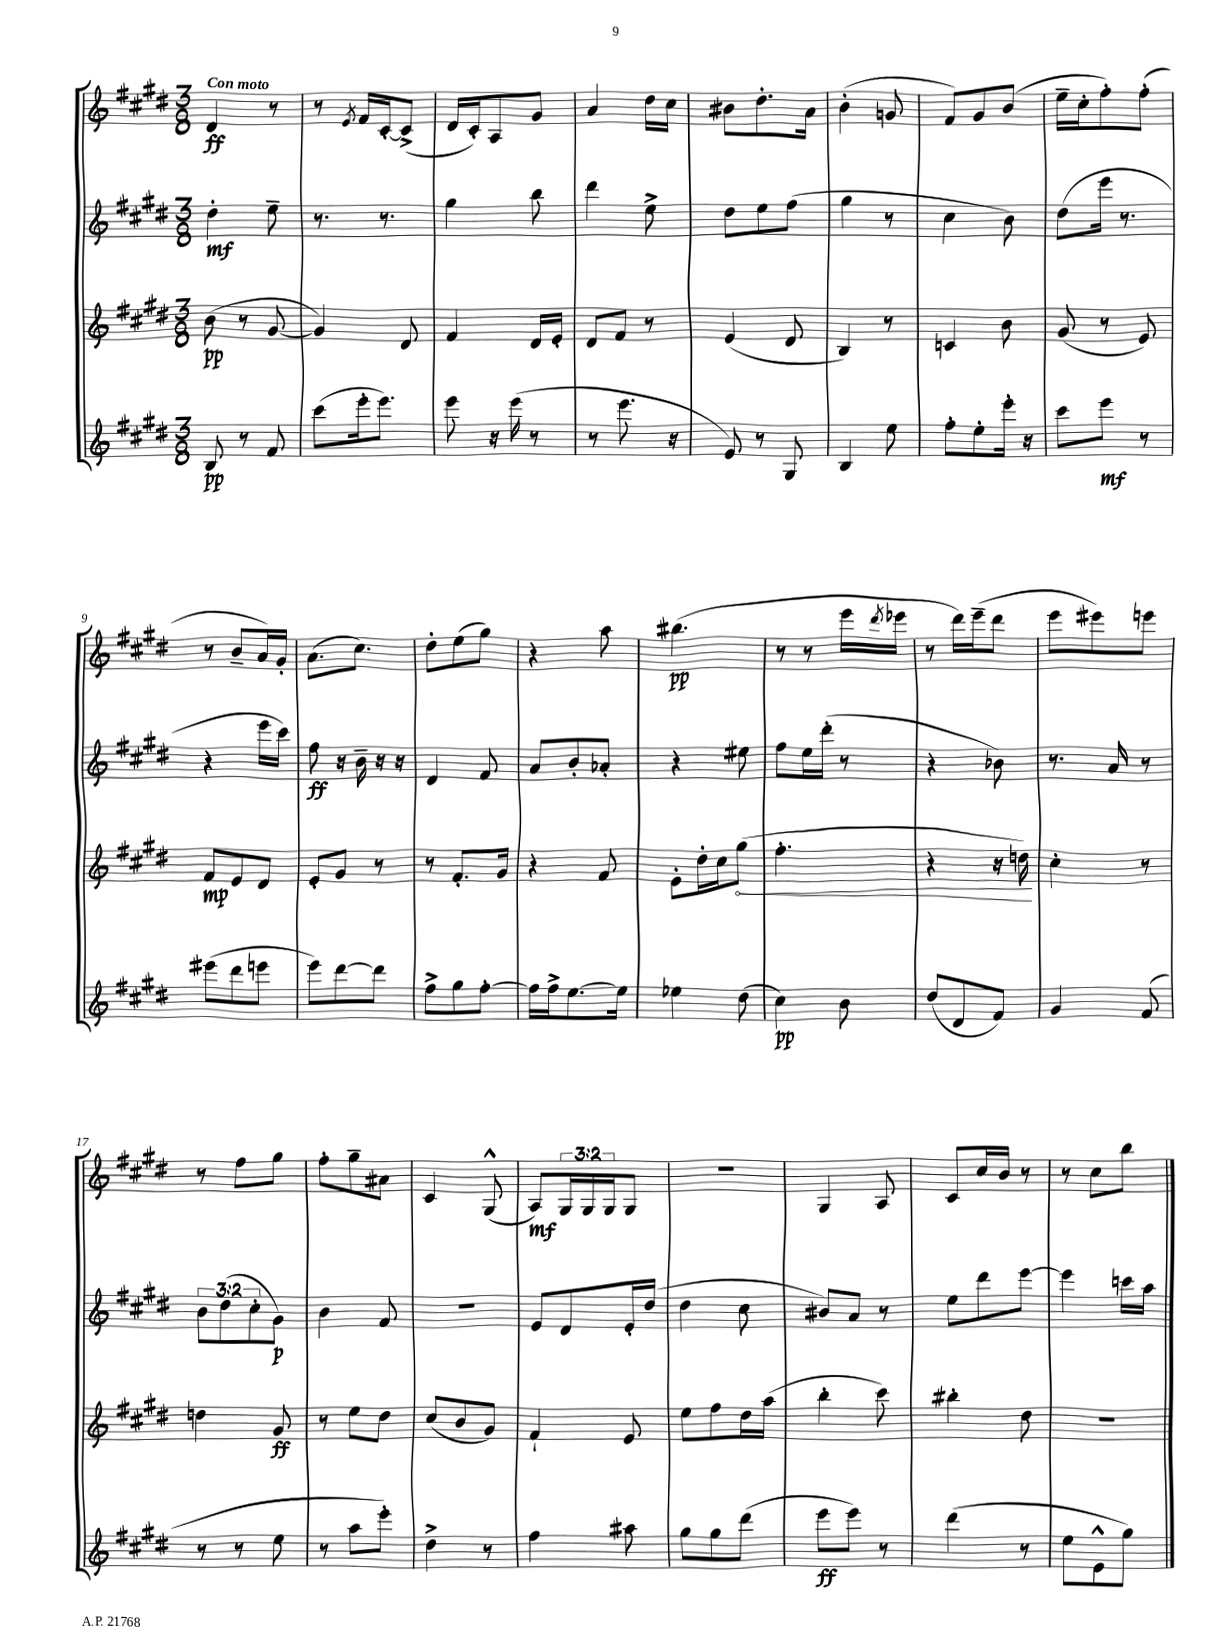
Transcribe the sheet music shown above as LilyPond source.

<<
\new StaffGroup <<
\new Staff = "s0" {
    \clef treble \key e \major \numericTimeSignature \time 3/8 \override Staff.TupletNumber.text = #tuplet-number::calc-fraction-text \tempo "Con moto"
    dis'4\ff r8 |
    r8 \acciaccatura { e'8 } fis'16 cis'16~-. cis'8->( |
    dis'16 cis'16-.) a8 gis'8 |
    a'4 dis''16 cis''16 |
    bis'8 dis''8.-. a'16 |
    b'4-.( g'8 |
    fis'8) gis'8 b'8( |
    e''16-- cis''16-. fis''8-.) fis''8-.( |
    r8 b'8-- a'16) gis'16-. |
    a'8.( cis''8.) |
    dis''8-. e''8( gis''8) |
    r4 a''8 |
    bis''4.\pp( |
    r8 r8 e'''16 \acciaccatura { dis'''8 } ees'''16 |
    r8 dis'''16) e'''16--( dis'''8 |
    e'''8 eis'''8) e'''8 |
    r8 fis''8 gis''8 |
    fis''8-. gis''8-- ais'8 |
    cis'4 gis8-^( |
    a8\mf) \tuplet 3/2 { gis16 gis16 gis16 } gis8 |
    R4. |
    gis4 a8 |
    cis'8 cis''16 b'16 r8 |
    r8 cis''8 b''8 \bar "|." |
}
\new Staff = "s1" {
    \clef treble \key e \major \numericTimeSignature \time 3/8 \override Staff.TupletNumber.text = #tuplet-number::calc-fraction-text
    dis''4-.\mf e''8-- |
    r8. r8. |
    gis''4 b''8 |
    dis'''4 e''8-> |
    dis''8 e''8 fis''8( |
    gis''4 r8 |
    cis''4 b'8) |
    dis''8( e'''16 r8. |
    r4 e'''16 cis'''16) |
    fis''8\ff r16 b'16-- r16 r16 |
    dis'4 fis'8 |
    a'8 b'8-. aes'8-. |
    r4 eis''8 |
    fis''8 e''16 dis'''16-.( r8 |
    r4 bes'8) |
    r8. a'16 r8 |
    \tuplet 3/2 { b'8 dis''8( cis''8-. } gis'8\p) |
    b'4 fis'8 |
    R4. |
    e'8 dis'8 e'16-. dis''16( |
    dis''4 cis''8 |
    bis'8) a'8 r8 |
    e''8 dis'''8 e'''8~ |
    e'''4 c'''16 a''16 \bar "|." |
}
\new Staff = "s2" {
    \clef treble \key e \major \numericTimeSignature \time 3/8
    b'8\pp( r8 gis'8~ |
    gis'4) dis'8 |
    fis'4 dis'16 e'16-. |
    dis'8 fis'8 r8 |
    e'4( dis'8 |
    b4) r8 |
    c'4 b'8 |
    gis'8( r8 e'8) |
    fis'8\mp e'8 dis'8 |
    e'8-. gis'8 r8 |
    r8 fis'8.-. gis'16 |
    r4 fis'8 |
    e'8-. dis''16-. cis''16 \once \override Hairpin.circled-tip = ##t gis''8\<( |
    fis''4.-. |
    r4 r16 d''16\!) |
    cis''4-. r8 |
    d''4 gis'8\ff |
    r8 e''8 dis''8 |
    cis''8( b'8 gis'8) |
    fis'4-! e'8 |
    e''8 fis''8 dis''16 a''16( |
    b''4-. cis'''8) |
    bis''4-. dis''8 |
    R4. \bar "|." |
}
\new Staff = "s3" {
    \clef treble \key e \major \numericTimeSignature \time 3/8
    b8\pp r8 fis'8 |
    cis'''8( e'''16-. e'''8.) |
    e'''8 r16 e'''16( r8 |
    r8 e'''8. r16 |
    e'8) r8 gis8 |
    b4 e''8 |
    fis''8-. e''8-. e'''16-. r16 |
    cis'''8 e'''8\mf r8 |
    eis'''8( dis'''8 e'''8 |
    e'''8) dis'''8~ dis'''8 |
    fis''8-> gis''8 fis''8~-. |
    fis''16 fis''16-> e''8.~ e''16 |
    ees''4 dis''8( |
    cis''4\pp) b'8 |
    dis''8( dis'8 fis'8) |
    gis'4 fis'8( |
    r8 r8 e''8 |
    r8 a''8 e'''8-.) |
    dis''4-> r8 |
    fis''4 ais''8 |
    gis''8 gis''8 dis'''8( |
    e'''8\ff e'''8) r8 |
    dis'''4( r8 |
    e''8 e'8-^ gis''8) \bar "|." |
}
>>
>>
